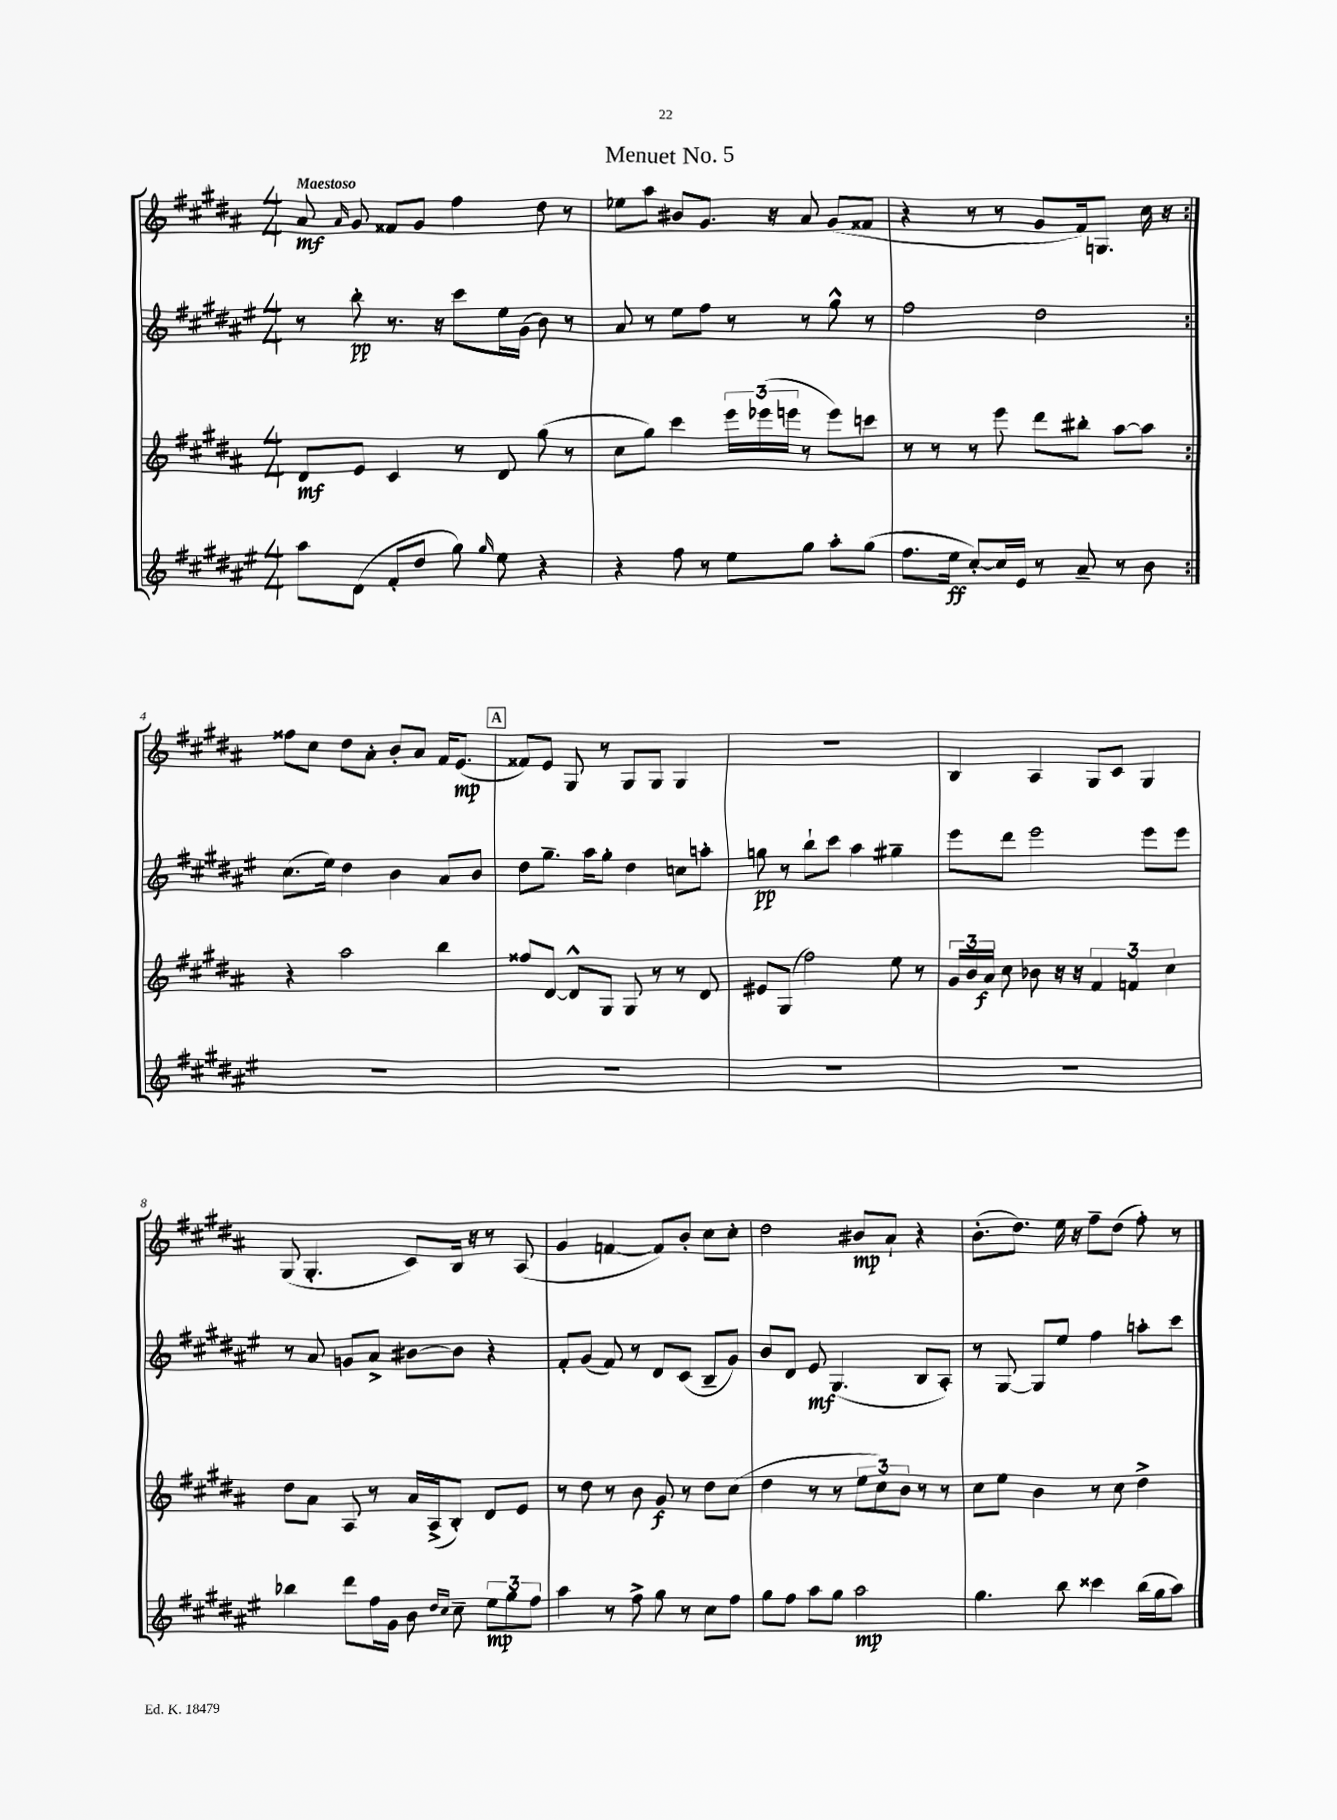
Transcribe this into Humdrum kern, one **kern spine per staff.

**kern	**kern	**kern	**kern
*staff4	*staff3	*staff2	*staff1
*clefG2	*clefG2	*clefG2	*clefG2
*k[f#c#g#d#a#e#]	*k[f#c#g#d#a#]	*k[f#c#g#d#a#e#]	*k[f#c#g#d#a#]
*M4/4	*M4/4	*M4/4	*M4/4
8aa#	8d#	8r	8a#
.	.	.	16qqa#
(8d#	8e	8bb'	8g#
8f#'	4c#	8.r	8f##
8dd#	.	.	8g#
.	.	16r	.
8gg#)	8r	8ccc#	4ff#
16qqgg#	.	.	.
8ee#	8d#	16ee#	.
.	.	(16g#	.
4r	(8gg#	8b)	8dd#
.	8r	8r	8r
=	=	=	=
4r	8cc#	8a#	8ee-
.	8gg#)	8r	8aa#
8ff#	4ccc#	8ee#	8b#
8r	.	8ff#	8.g#
8ee#	24eee	8r	.
.	(24eee-	.	.
.	.	.	16r
.	24eee	.	.
8gg#	8r	8r	8a#
8aa#'	8eee)	8gg#^^	(8g#
(8gg#	8ccc	8r	8f##
=	=	=	=
8.ff#	8r	2ff#	4r
.	8r	.	.
16ee#	.	.	.
[8cc#')	8r	.	8r
16cc#]	8eee	.	8r
16e#	.	.	.
8r	8ddd#	2dd#	8g#
8a#~	8bb#'	.	16f#)
.	.	.	8.G
8r	[8aa#	.	.
8b	8aa#]	.	16cc#
.	.	.	16r
=:|!	=:|!	=:|!	=:|!
1r	4r	(8.cc#	8ff##
.	.	.	8cc#
.	.	16ee#)	.
.	2aa#	4dd#	8dd#
.	.	.	8a#'
.	.	4b	8b'
.	.	.	8a#
.	4bb	8a#	16f#
.	.	.	(8.e
.	.	8b	.
=	=	=	=
1r	8ff##	8dd#	8f##)
.	[8d#	8.gg#~	8e
.	8d#^^]	.	8G#
.	.	16aa#	.
.	8G#	8gg#'	8r
.	8G#	4dd#	8G#
.	8r	.	8G#
.	8r	8cc	4G#
.	8d#	8aa'	.
=	=	=	=
1r	8e#	8gg	1r
.	(8G#	8r	.
.	2ff#)	8bb`	.
.	.	8ccc#	.
.	.	4aa#	.
.	8ee	4gg#~	.
.	8r	.	.
=	=	=	=
1r	24g#	8eee#	4B
.	24b	.	.
.	24a#	.	.
.	8cc#	8ddd#	.
.	8b-	2eee#	4A#
.	16r	.	.
.	16r	.	.
.	6f#	.	8G#
.	.	.	8c#
.	6f	.	.
.	.	8eee#	4G#
.	6cc#	.	.
.	.	8eee#	.
=	=	=	=
4bb-	8dd#	8r	(8G#
.	8a#	8a#	4.G#'
8ddd#	8A#	8g	.
16ff#	8r	8a#^	.
16g#	.	.	.
8b	16a#	[8b#	8c#)
.	(16A#^	.	.
16qqdd#	.	.	.
16qqcc#	.	.	.
8cc#~	8B')	8b#]	16B
.	.	.	16r
12ee#	8d#	4r	8r
12gg#	.	.	.
.	8e	.	(8A#
12ff#	.	.	.
=	=	=	=
4aa#	8r	8f#'	4g#
.	8dd#	(8g#	.
8r	8r	8f#)	[4f
8ff#^	8b	8r	.
8gg#	8g#	8d#	8f])
8r	8r	(8c#	8b'
8cc#	8dd#	8B~	8cc#
8ff#	(8cc#	8g#)	8cc#'
=	=	=	=
8gg#	4dd#	8b	2dd#
8ff#	.	8d#	.
8aa#	8r	8e#	.
8gg#	8r	(4.G#	.
2aa#	12ee	.	8b#
.	12cc#)	.	.
.	.	.	8a#`
.	12b	.	.
.	8r	8B	4r
.	8r	8A#')	.
=	=	=	=
4.gg#	8cc#	8r	(8.b'
.	8ee	[8G#	.
.	.	.	8.dd#)
.	4b	8G#]	.
8bb	.	8ee#	16ee
.	.	.	16r
4ccc##	8r	4ff#	8ff#~
.	8cc#	.	(8dd#
(16bb	4dd#^	8aa'	8ff#')
16gg#	.	.	.
8aa#)	.	8ccc#	8r
==	==	==	==
*-	*-	*-	*-
